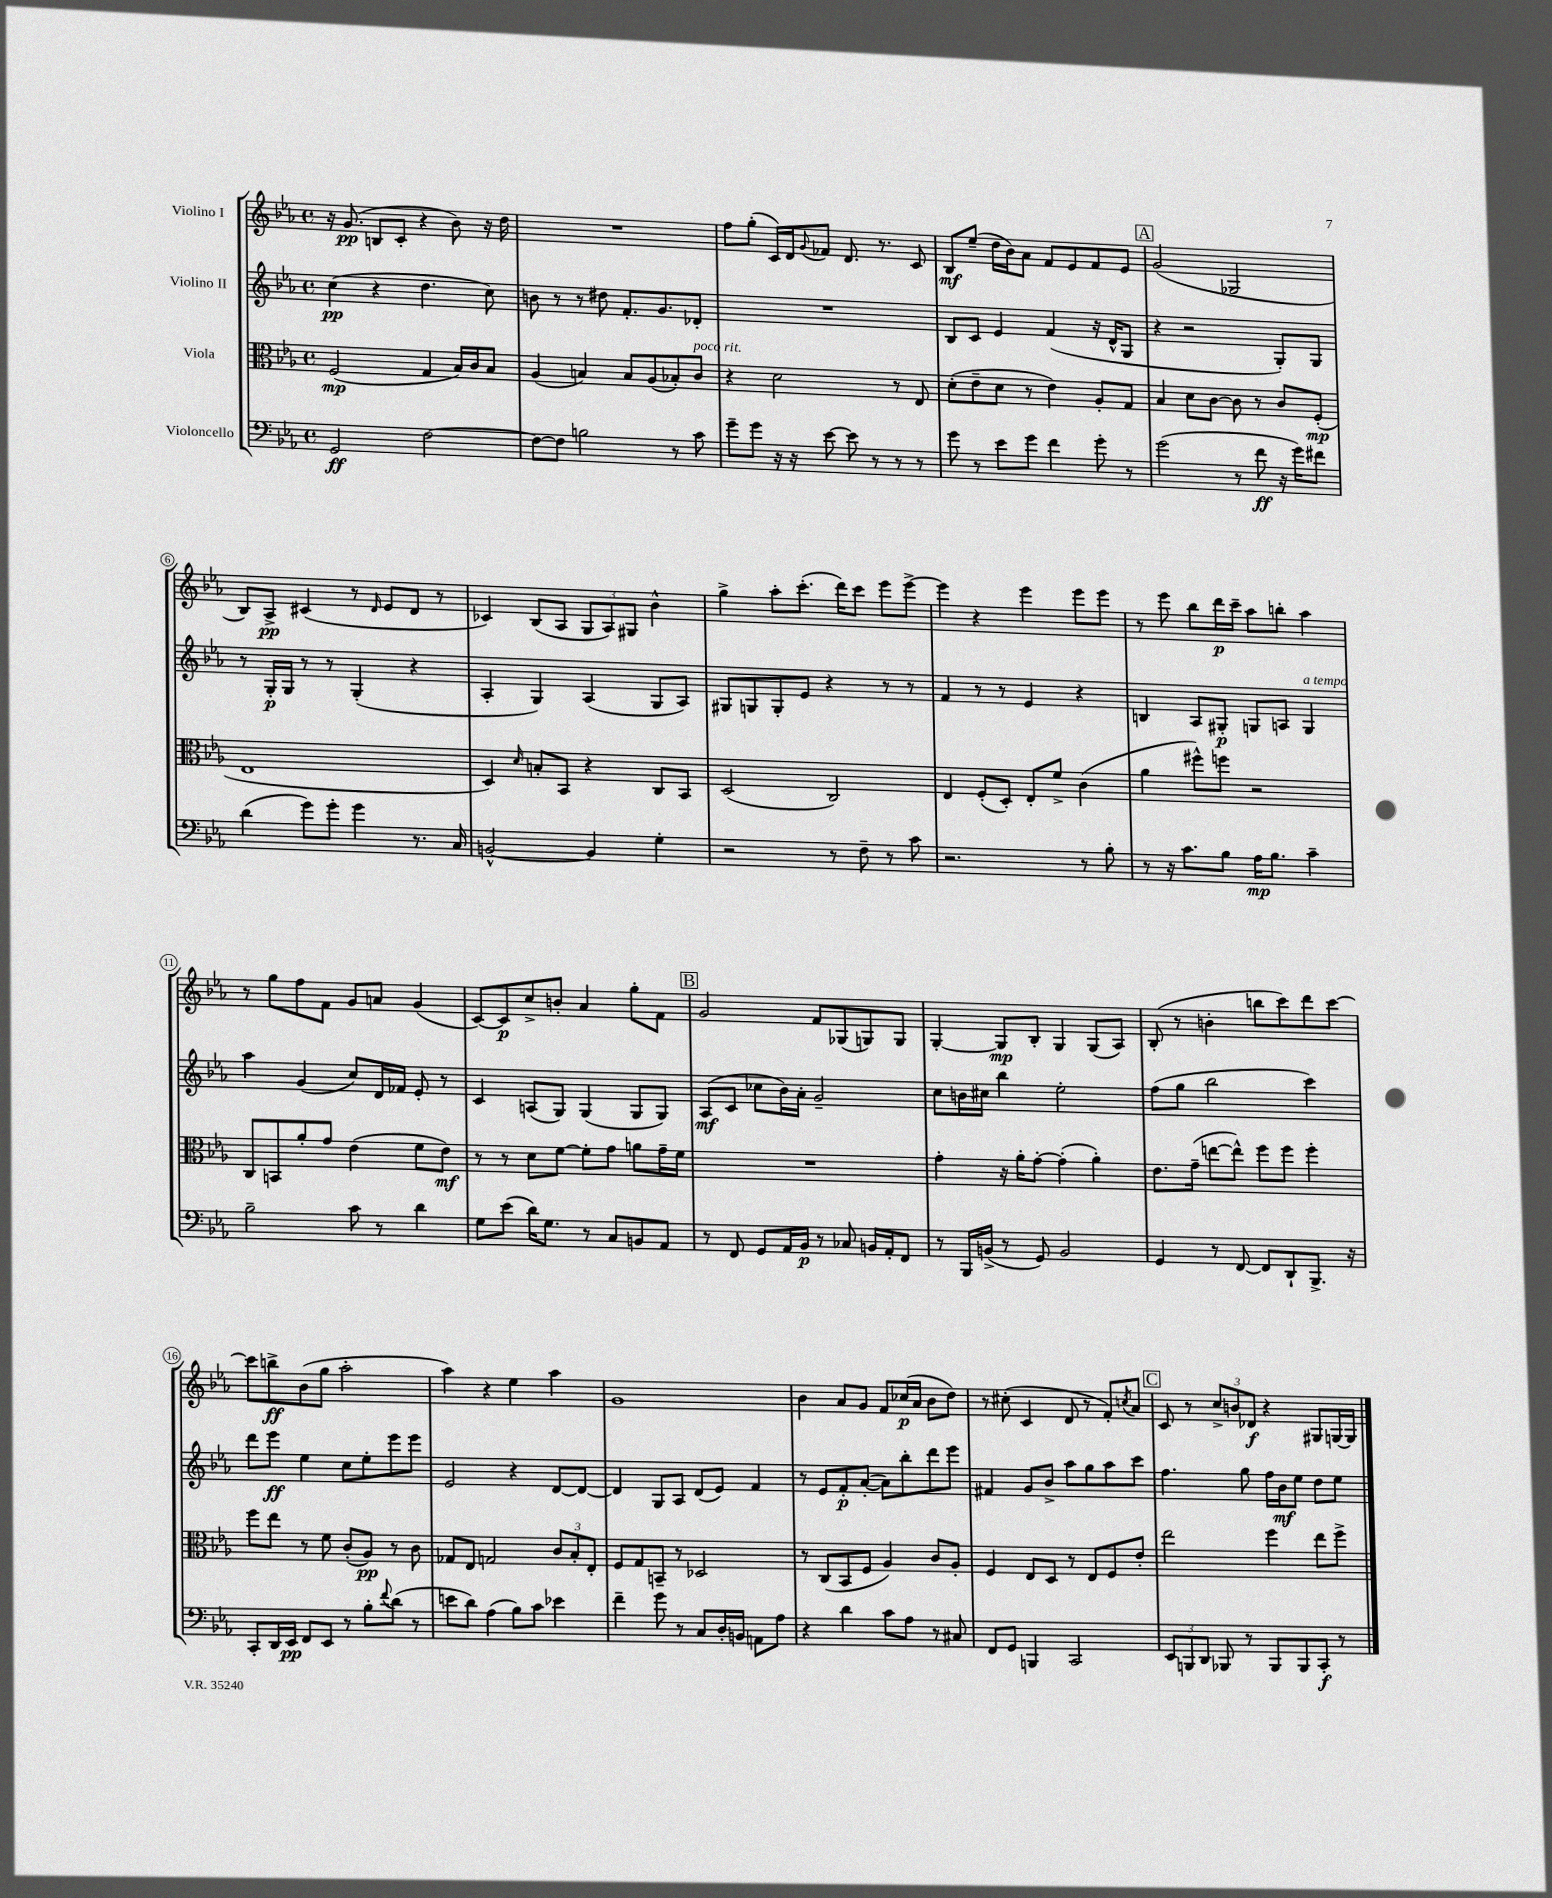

**kern	**dynam	**kern	**dynam	**kern	**dynam	**kern	**dynam
*part4	*part4	*part3	*part3	*part2	*part2	*part1	*part1
*staff4	*staff4	*staff3	*staff3	*staff2	*staff2	*staff1	*staff1
*I"Violoncello	*	*I"Viola	*	*I"Violino II	*	*I"Violino I	*
*clefF4	*	*clefC3	*	*clefG2	*	*clefG2	*
*k[b-e-a-]	*	*k[b-e-a-]	*	*k[b-e-a-]	*	*k[b-e-a-]	*
*M4/4	*	*M4/4	*	*M4/4	*	*M4/4	*
*met(c)	*	*met(c)	*	*met(c)	*	*met(c)	*
=1	=1	=1	=1	=1	=1	=1	=1
2GG/	ff	(2F/	mp	(4cc\	pp	16r	.
.	.	.	.	.	.	(8.g/	pp
.	.	.	.	4r	.	8Bn/L	.
.	.	.	.	.	.	8c'/J	.
[2F\	.	4G/	.	4.dd\	.	4r	.
.	.	16B-/LL)	.	.	.	8b-\)	.
.	.	16c/J	.	.	.	.	.
.	.	8B-/J	.	8cc\)	.	16r	.
.	.	.	.	.	.	16dd\	.
=2	=2	=2	=2	=2	=2	=2	=2
8F\L_	.	(4A-/	.	8bn\	.	1r	.
8F\J]	.	.	.	8r	.	.	.
2Bn\	.	4Bn/)	.	8r	.	.	.
.	.	.	.	8dd#X\	.	.	.
.	.	8B/L	.	8.f'/L	.	.	.
.	.	(8A-/	.	.	.	.	.
.	.	.	.	8.g/	.	.	.
8r	.	8B-X'/)	.	.	.	.	.
!	!	!LO:TX:a:i:t=poco rit.	!	!	!	!	!
8c\	.	8c/J	.	8d-X'/J	.	.	.
=3	=3	=3	=3	=3	=3	=3	=3
8g~\L	.	4r	.	1r	.	8ff\L	.
8g\J	.	.	.	.	.	(8gg'\J	.
16r	.	2d\	.	.	.	16c/LL)	.
16r	.	.	.	.	.	16d/J	.
.	.	.	.	.	.	8qqg/	.
[8e-\	.	.	.	.	.	8f-X/J	.
8e-\]	.	.	.	.	.	8.d/	.
8r	.	.	.	.	.	.	.
.	.	.	.	.	.	8.r	.
8r	.	8r	.	.	.	.	.
8r	.	8E-/	.	.	.	8c/	.
=4	=4	=4	=4	=4	=4	=4	=4
8g\	.	(8d'\L	.	8B-/L	.	8B-/L	mf
8r	.	8e-~\	.	8c/J	.	(8ee-~/J	.
8e-\L	.	8d\J	.	4e-/	.	16dd\LL	.
.	.	.	.	.	.	16b-\J)	.
8g\J	.	8r	.	.	.	8a-\J	.
4f\	.	4e-\)	.	(4f/	.	8f/L	.
.	.	.	.	.	.	8e-/	.
8g'\	.	8A-'/L	.	16r	.	8f/	.
.	.	.	.	16d^^/KL	.	.	.
8r	.	8G/J	.	8G/J	.	8e-/J	.
!!LO:REH:place=s1:t=A
=5	=5	=5	=5	=5	=5	=5	=5
(2g\	.	4B-/	.	4r	.	(2g/	.
.	.	8d\L	.	2r	.	.	.
.	.	[8c\J	.	.	.	.	.
8r	.	8c\]	.	.	.	2G-X/	.
8f\	ff	8r	.	.	.	.	.
16r	.	8c/L	.	8G'/L)	.	.	.
16g\KL)	.	.	.	.	.	.	.
8f#X\J	.	(8F'/J	mp	8G/J	.	.	.
!!LO:LB:g=z
=6	=6	=6	=6	=6	=6	=6	=6
(4d\	.	1E-	.	8r	.	8B-/L)	.
.	.	.	.	16G'/LL	p	8A-^/J	pp
.	.	.	.	16G/JJ	.	.	.
8g\L)	.	.	.	8r	.	(4c#X/	.
8g'\J	.	.	.	8r	.	.	.
4g\	.	.	.	(4G'/	.	8r	.
.	.	.	.	.	.	16qqd/	.
.	.	.	.	.	.	8e-/L	.
8.r	.	.	.	4r	.	8d/J	.
.	.	.	.	.	.	8r	.
16C/	.	.	.	.	.	.	.
=7	=7	=7	=7	=7	=7	=7	=7
[2BBn^^/	.	4D/)	.	4A-'/	.	4c-X/)	.
.	.	16qqd/	.	.	.	.	.
.	.	8Bn'/L	.	4G/)	.	(8B-/L	.
.	.	8BB-/J	.	.	.	8A-/J	.
4BB/]	.	4r	.	(4A-/	.	12G/L	.
.	.	.	.	.	.	12A-/)	.
.	.	.	.	.	.	12G#X/J	.
4G'\	.	8C/L	.	8G/L	.	4b-^^\	.
.	.	8BB-/J	.	8A-/J)	.	.	.
=8	=8	=8	=8	=8	=8	=8	=8
2r	.	(2D/	.	8G#X/L	.	4gg^\	.
.	.	.	.	8Gn/	.	.	.
.	.	.	.	8G'/	.	8aa-'\L	.
.	.	.	.	8e-/J	.	(8.ccc'\J	.
8r	.	2C/)	.	4r	.	.	.
.	.	.	.	.	.	16ddd\KL)	.
8F~\	.	.	.	.	.	8ccc\J	.
8r	.	.	.	8r	.	8eee-\L	.
8c\	.	.	.	8r	.	[8eee-^\J	.
=9	=9	=9	=9	=9	=9	=9	=9
2.r	.	4E-/	.	4f/	.	4eee-\]	.
.	.	(8F'/L	.	8r	.	4r	.
.	.	8D'/J)	.	8r	.	.	.
.	.	8E-'/L	.	4e-/	.	4eee-\	.
.	.	8f^/J	.	.	.	.	.
8r	.	(4c\	.	4r	.	8eee-\L	.
8B-'\	.	.	.	.	.	8eee-\J	.
=10	=10	=10	=10	=10	=10	=10	=10
8r	.	4a-\	.	4Bn/	.	8r	.
16r	.	.	.	.	.	8eee-\	.
8.c\L	.	.	.	.	.	.	.
.	.	8ff#X^^\L)	.	8A-/L	.	8bb-\L	.
8B-\J	.	8ffn\J	.	8G#X'/J	p	16ddd\L	p
.	.	.	.	.	.	16ccc~\JJ	.
16A-\KL	mp	2r	.	8Gn/L	.	8aa-\L	.
8.B-\J	.	.	.	.	.	.	.
.	.	.	.	8An/J	.	8bbn'\J	.
!	!	!	!	!LO:TX:a:i:t=a tempo	!	!	!
4c~\	.	.	.	4G/	.	4aa-\	.
!!LO:LB:g=z
=11	=11	=11	=11	=11	=11	=11	=11
2B-~\	.	8C/L	.	4aa-\	.	8r	.
.	.	8BBn/	.	.	.	8gg\L	.
.	.	8a-'/	.	(4g/	.	8ff\	.
.	.	8g/J	.	.	.	8f\J	.
8c\	.	(4e-\	.	8cc/L)	.	8g/L	.
8r	.	.	.	16d/L	.	8an/J	.
.	.	.	.	16f-X/JJ	.	.	.
4d\	.	8f\L	.	8e-'/	.	(4g/	.
.	.	8e-\J)	mf	8r	.	.	.
=12	=12	=12	=12	=12	=12	=12	=12
8G\L	.	8r	.	4c/	.	[8c/L)	.
(8e-\J	.	8r	.	.	.	8c/]	p
16d\KL)	.	8d\L	.	(8An/L	.	8cc^/	.
8.G\J	.	.	.	.	.	.	.
.	.	[8f\J	.	8G/J)	.	8bn'/J	.
8r	.	8f'\L]	.	(4G/	.	4a-/	.
8C/L	.	8g\J	.	.	.	.	.
8BBn/	.	8an\L	.	8G/L	.	8gg'\L	.
8AA-/J	.	16g~\L	.	8G/J)	.	8f\J	.
.	.	16f\JJ	.	.	.	.	.
!!LO:REH:place=s1:t=B
=13	=13	=13	=13	=13	=13	=13	=13
8r	.	1r	.	(8A-/L	mf	2g/	.
8FF/	.	.	.	8c/J	.	.	.
8GG/L	.	.	.	8cc-X\L	.	.	.
16AA-/L	.	.	.	16b-\L)	.	.	.
16BB-/JJ	p	.	.	16a-'\JJ	.	.	.
8r	.	.	.	2g~/	.	8f/L	.
8C-X/	.	.	.	.	.	(8G-X/	.
16BBn/LL	.	.	.	.	.	8Gn/)	.
16AA-'/J	.	.	.	.	.	.	.
8FF/J	.	.	.	.	.	8G/J	.
=14	=14	=14	=14	=14	=14	=14	=14
8r	.	4g'\	.	8cc\L	.	[4G'/	.
16BBB-/LL	.	.	.	16bn\L	.	.	.
(16BBn^/JJ	.	.	.	16cc#X\JJ	.	.	.
8r	.	16r	.	4bb-\	.	8G/L]	mp
.	.	16a-'\KL	.	.	.	.	.
8GG/)	.	[8g'\J	.	.	.	8B-'/J	.
2BB/	.	(4g'\]	.	2ee-'\	.	4G/	.
.	.	4a-'\)	.	.	.	(8G/L	.
.	.	.	.	.	.	8A-/J)	.
=15	=15	=15	=15	=15	=15	=15	=15
4GG/	.	8.e-\L	.	(8ff\L	.	(8B-'/	.
.	.	.	.	8gg\J	.	8r	.
.	.	(16g~\Jk	.	.	.	.	.
8r	.	[8een\L	.	2bb-\	.	4bn'\	.
[8FF/	.	8ee^^\J])	.	.	.	.	.
8FF/L]	.	8ff\L	.	.	.	8bbn\L	.
8DD`/	.	8ff\J	.	.	.	8ccc\)	.
8.BBB-^/J	.	4ff'\	.	4ccc\)	.	8ddd\	.
.	.	.	.	.	.	[8ccc\J	.
16r	.	.	.	.	.	.	.
!!LO:LB:g=z
=16	=16	=16	=16	=16	=16	=16	=16
8CC'/L	.	8ff\L	.	8ddd\L	.	8ccc\L]	.
16DD/L	.	8ee-\J	.	8eee-\J	ff	8bbn^\	ff
16EE-/JJ	pp	.	.	.	.	.	.
8FF/L	.	8r	.	4ee-\	.	(8b-\	.
8EE-/J	.	8f\	.	.	.	8gg\J	.
8r	.	(8c'/L	.	8cc\L	.	2aa-'\	.
8B-'\L	.	8A-/J)	pp	8ee-'\	.	.	.
8qqf/	.	.	.	.	.	.	.
(8d\J	.	8r	.	8eee-\	.	.	.
8r	.	8c\	.	8eee-\J	.	.	.
=17	=17	=17	=17	=17	=17	=17	=17
8en\L	.	8G-X/L	.	2e-/	.	4aa-\)	.
8d\J)	.	8E-/J	.	.	.	.	.
(4A-\	.	2Gn/	.	.	.	4r	.
8B-\L)	.	.	.	4r	.	4ee-\	.
8c\J	.	.	.	.	.	.	.
4e-X\	.	12c/L	.	[8d/L	.	4aa-\	.
.	.	12B-'/	.	.	.	.	.
.	.	.	.	8d/J_	.	.	.
.	.	12E-'/J	.	.	.	.	.
=18	=18	=18	=18	=18	=18	=18	=18
4f~\	.	8F/L	.	4d/]	.	1g	.
.	.	8G/	.	.	.	.	.
8g\	.	8BBn~/J	.	8G/L	.	.	.
8r	.	8r	.	8A-/J	.	.	.
8C/L	.	2D-X/	.	(8d/L	.	.	.
16D'/L	.	.	.	8e-/J)	.	.	.
16BBn/JJ	.	.	.	.	.	.	.
8AAn\L	.	.	.	4f/	.	.	.
8A-\J	.	.	.	.	.	.	.
=19	=19	=19	=19	=19	=19	=19	=19
4r	.	8r	.	8r	.	4b-\	.
.	.	(8C/L	.	8e-/L	.	.	.
4d\	.	8BB-/	.	8f'/	p	8a-/L	.
.	.	8F/J	.	([8a-'/J	.	8g/J	.
8c\L	.	4A-/)	.	8a-\L])	.	8f/L	.
8A-\J	.	.	.	8bb-'\	.	(16cc-X/L	p
.	.	.	.	.	.	16a-/JJ	.
8r	.	8c/L	.	8ddd\	.	8b-\L	.
8C#X/	.	8A-'/J	.	8eee-\J	.	8dd\J)	.
=20	=20	=20	=20	=20	=20	=20	=20
8FF/L	.	4F/	.	4f#X/	.	8r	.
8GG/J	.	.	.	.	.	(8cc#X'\	.
4BBBn/	.	8E-/L	.	8g/L	.	4c/	.
.	.	8D/J	.	8b-^/J	.	.	.
2CC/	.	8r	.	8aa-\L	.	8d/	.
.	.	8E-/L	.	8gg\	.	8r	.
.	.	8F/	.	8aa-\	.	8f'/L)	.
.	.	.	.	.	.	8qccn/	.
.	.	8e-'/J	.	8ccc\J	.	8a-/J	.
!!LO:REH:place=s1:t=C
=21	=21	=21	=21	=21	=21	=21	=21
12EE-/L	.	2ee-\	.	4.ff\	.	8c/	.
12BBBn/	.	.	.	.	.	.	.
.	.	.	.	.	.	8r	.
12DD/J	.	.	.	.	.	.	.
8BBB-X/	.	.	.	.	.	12cc^/L	.
.	.	.	.	.	.	12bn/	.
8r	.	.	.	8gg\	.	.	.
.	.	.	.	.	.	12d-X/J	f
8BBB-/L	.	4ff\	.	16ff\LL	.	4r	.
.	.	.	.	16b-\J	mf	.	.
8BBB-/	.	.	.	8ee-\J	.	.	.
8CC'/J	f	8ee-\L	.	8dd\L	.	8G#X/L	.
8r	.	8ff^\J	.	8ee-\J	.	[16Gn/L	.
.	.	.	.	.	.	16G/JJ]	.
==	==	==	==	==	==	==	==
*-	*-	*-	*-	*-	*-	*-	*-
